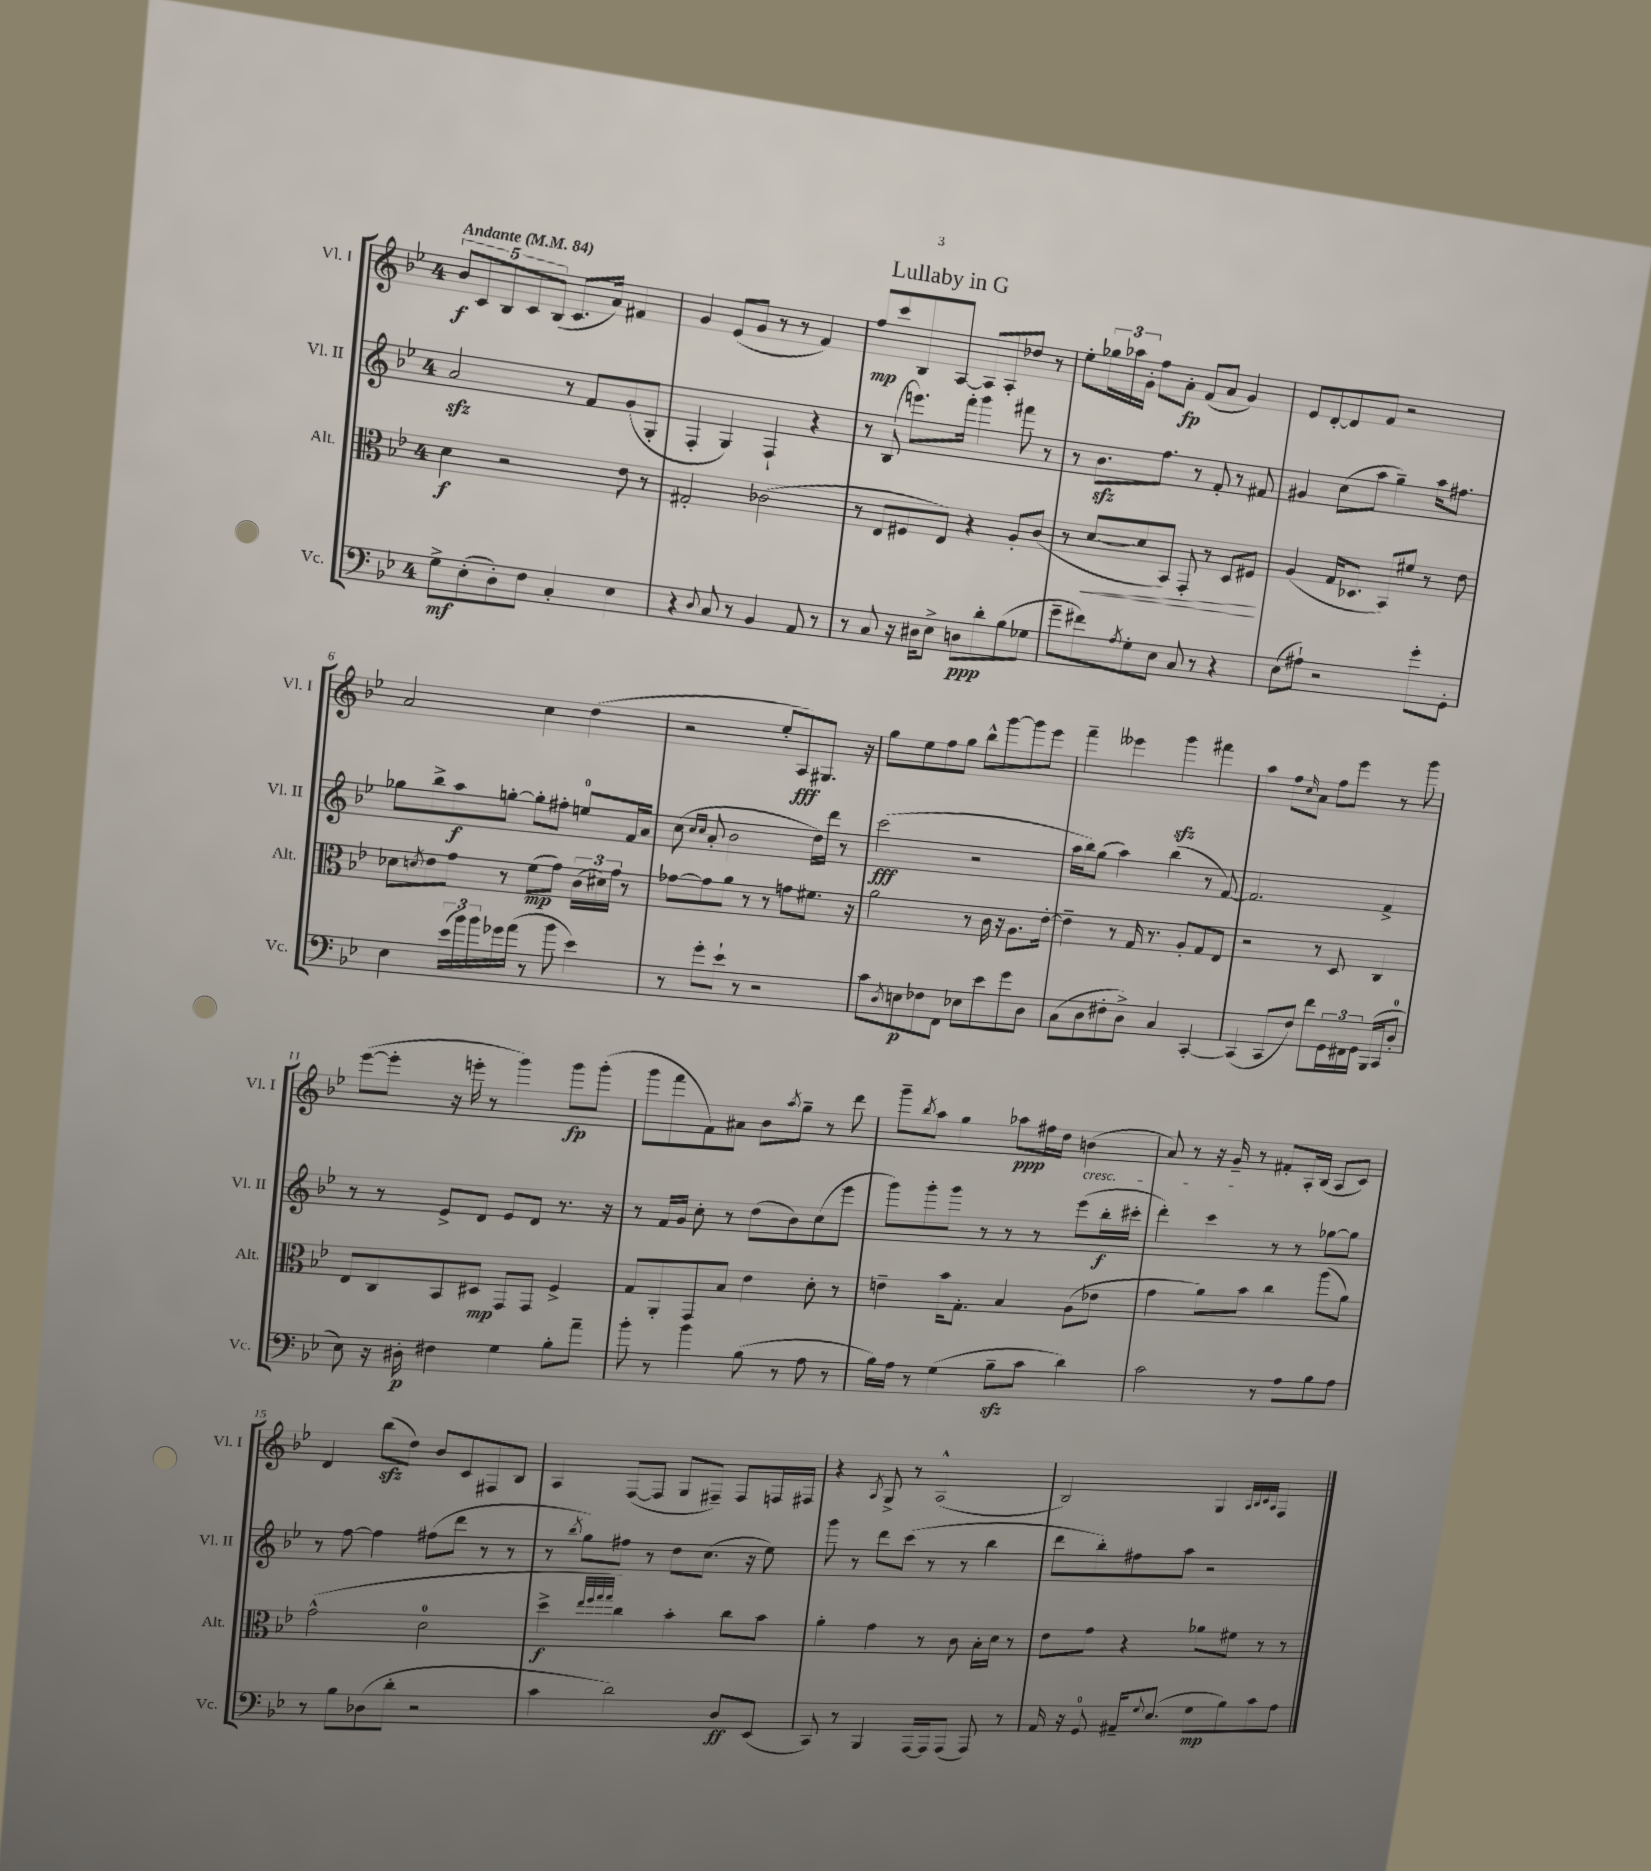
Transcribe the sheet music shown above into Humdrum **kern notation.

**kern	**kern	**kern	**kern
*staff4	*staff3	*staff2	*staff1
*clefF4	*clefC3	*clefG2	*clefG2
*k[b-e-]	*k[b-e-]	*k[b-e-]	*k[b-e-]
*M4/4	*M4/4	*M4/4	*M4/4
*MM84	*MM84	*MM84	*MM84
8G^	4d	2a	10b-
.	.	.	10c
(8E-'	.	.	.
.	.	.	10B-
8D')	2r	.	.
.	.	.	10c
8F	.	.	.
.	.	.	(10B-
4C'	.	8r	8.c
.	.	8f	.
.	.	.	16a)
4E-	8e-	(8g	4f#
.	8r	8G'	.
=	=	=	=
4r	2G#'	4F'	4g
8qqD	.	.	.
8C	.	4G)	(8e-
8r	.	.	8g
4BB-	(2c-	4F`	8r
.	.	.	8r
8AA	.	4r	4f)
8r	.	.	.
=	=	=	=
8r	8r	8r	8ff
8C	8E-	(8B-	8ccc
16r	8F#	8.eee)	8B-
16D#	.	.	.
8E-^	8E-)	.	[8A
.	.	16fff'	.
8D	4r	4ggg	8A]
8d'	.	.	8A'
(8B-	8A'	8fff#	8dd-
8G-	(8c	8r	8r
=	=	=	=
8g~	8r	8r	8ee-'
8f#)	[8d	8.b-	24gg-
.	.	.	24aa-
.	.	.	24g'
8qA	.	.	.
8G'	8d]	.	8ff
.	.	8.ff	.
8E-	8BB-)	.	8a'
8C	8GG'	8r	(8f
8r	8r	8f'	8a
4r	8D	8r	4g)
.	8F#	8f#	.
=	=	=	=
(8E-	(4A	4g#	8e-
8A#`)	.	.	[8d'
2r	16G	(8cc	8d]
.	8.D-	.	.
.	.	8aa	8f
.	8BB-)	4gg~)	2r
.	8f#	.	.
8g'	8r	16aa	.
.	.	8.ff#	.
8GG'	8e-	.	.
=	=	=	=
4E-	8d-	8gg-	2a
.	8qd	.	.
.	8e-	8bb-^	.
(24e-	8g	8aa	.
24b-)	.	.	.
24b-	.	.	.
16g-	8r	[8gg'	.
(16a	.	.	.
8r	(8f	8gg']	4cc
8b-	8g)	8ff#'	.
4e-)	(24c	8ee	(4dd
.	24d#)	.	.
.	24g	.	.
.	8r	16f	.
.	.	16a	.
=	=	=	=
8r	[8g-	(8cc	2r
.	.	16qqcc	.
.	.	16qqcc	.
8g'	8g-]	8a'	.
8e-`	8a	2b-	.
8r	8r	.	.
2r	8r	.	8ee-'
.	8g	.	8A)
.	8.f#	16dd)	8.G#
.	.	16ddd	.
.	.	8r	.
.	16r	.	16r
=	=	=	=
8c	2a	(2ccc	8gg
8qD	.	.	.
8E	.	.	8ee-
8F-	.	.	8ff
8FF	.	.	8gg
8E-	8r	2r	8bb-^^
8e-	16c	.	[8ggg
.	16r	.	.
8g	8.A	.	8ggg]
8D	.	.	8eee-
.	[16e-'	.	.
=	=	=	=
(8C	4e-~]	16aa	4fff~
.	.	16bb-)	.
8D	.	(8gg	.
8F#'	8r	4aa)	4eee--
8D^)	16G	.	.
.	8.r	.	.
4C	.	(4bb-	4ggg
.	8A'	.	.
[4CC'	8G	8r	4fff#
.	8E-	[8f)	.
=	=	=	=
(4CC]	2r	2.f]	4aa
8CC	.	.	8ff
.	.	.	16qqcc
8F)	.	.	8a
8f	8r	.	8ff
24GG	8D	.	8eee-
24FF#	.	.	.
24GG	.	.	.
(16BBB-	4C	4f^	8r
16CC	.	.	.
8D'	.	.	8ggg
=	=	=	=
8E-)	8E-	8r	([8eee-
16r	8C	8r	8eee-']
16D#'	.	.	.
4F#	8BB-	8e-^	16r
.	.	.	16eee'
.	8D#	8d	8r
4G	8GG	8e-	4ggg)
.	8GG	8d	.
8B-'	4F^	8.r	8ggg
8a~	.	.	(8ggg'
.	.	16r	.
=	=	=	=
8b-'	8G	8r	8ggg
8r	8AA'	16f	8fff
.	.	16g	.
4b-	8GG	8cc'	8f)
.	8B-	8r	8a#
(8B-	4e-	(8dd	8b-
.	.	.	8qaa
8r	.	8b-)	8gg~
8A	8d'	(8cc	8r
8r	8r	8eee-	8ddd
=	=	=	=
16B-)	4e~	8ggg)	8ggg~
16A	.	.	.
.	.	.	8qbb-
8r	.	8ggg'	8aa
(4G	16b-	8ggg	4gg
.	8.G'	.	.
.	.	8r	.
8B-~	4B-	8r	8aa-
8c	.	8r	16ff#
.	.	.	16dd
4d)	(8A	(8eee-	(4b
.	8e-	16bb-'	.
.	.	16ccc#'	.
=	=	=	=
2c	4g	4ddd')	8a)
.	.	.	8r
.	8a)	4ccc	16r
.	.	.	16g~
.	8b-	.	8r
8r	4cc	8r	8f#'
8A	.	8r	16A'
.	.	.	(16B-
8B-	(8aa	[8gg-	8A
8A	8a)	8gg-]	8c)
=	=	=	=
8r	(2g^^	8r	4d
8B-	.	[8ff	.
(8D-	.	4ff]	(8bb-
8d'	.	.	8dd)
2r	2d	(8ff#	8b-
.	.	8ddd	8c
.	.	8r	8F#
.	.	8r	8B-
=	=	=	=
4c	4dd^	8r	4A
.	.	8qbb-	.
.	.	8gg)	.
.	32qqee-	.	.
.	32qqff	.	.
.	32qqgg	.	.
.	32qqgg	.	.
2d)	4cc)	8ff#	([8F
.	.	8r	8F]
.	4b-'	8dd	8G
.	.	(8.cc	8F#~)
8D	8cc	.	8F#
.	.	16r	.
(8EE-	8b-	8ee-)	16F
.	.	.	16F#
=	=	=	=
8CC)	4a'	8ggg	4r
8r	.	8r	.
.	.	.	8qA
4BBB-	4g	8ddd	8G^
.	.	(8ccc	8r
[16AAA	8r	8r	(2A^^
16AAA]	.	.	.
(8AAA	8c	8r	.
8AAA)	16B-'	4bb-	.
.	16d	.	.
8r	8r	.	.
=	=	=	=
16AA	8e-	8ddd	2B-)
16r	.	.	.
8GG	8g	8bb-')	.
16AA#~	4r	8ff#	.
8qqG	.	.	.
(8.E-	.	.	.
.	.	8aa	.
8G	8a-	2r	4G
8B-)	8f#	.	.
.	.	.	32qqA
.	.	.	32qqB-
.	.	.	32qqc
.	.	.	32qqA
8c	8r	.	4F
8A	8r	.	.
==	==	==	==
*-	*-	*-	*-
